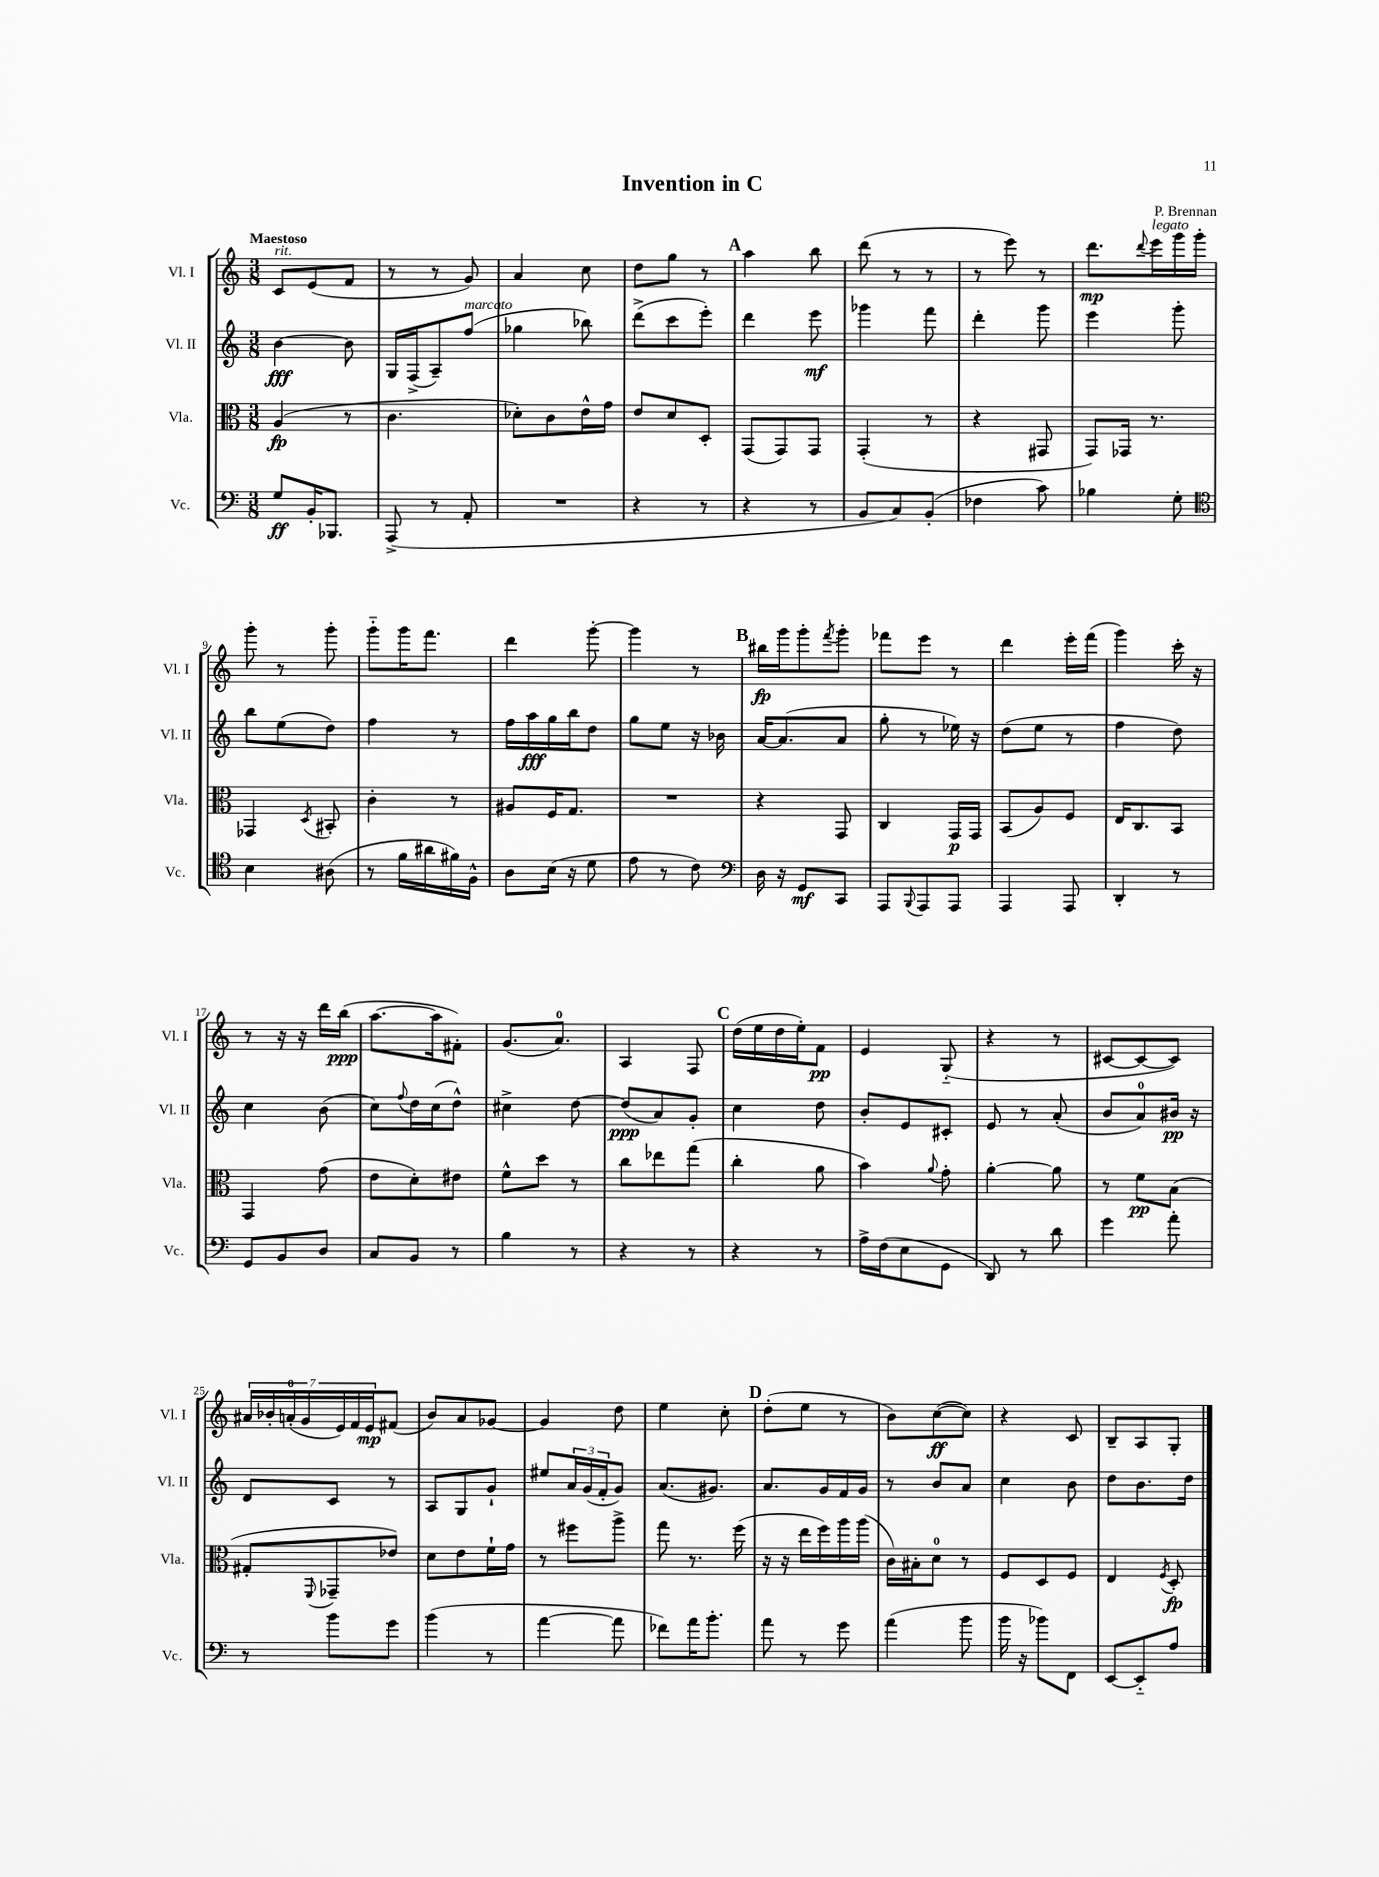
\header { title = "Invention in C" composer = "P. Brennan" }
<<
\new StaffGroup <<
\new Staff = "s0" \with { instrumentName = "Vl. I" shortInstrumentName = "Vl. I" } {
    \clef treble \key c \major \numericTimeSignature \time 3/8 \tempo "Maestoso"
    c'8^\markup { \italic "rit." } e'8( f'8 |
    r8 r8 g'8) |
    a'4 c''8 |
    d''8 g''8 r8 |
    \mark \markup { \bold "A" } a''4 b''8 |
    d'''8( r8 r8 |
    r8 e'''8) r8 |
    d'''8.\mp \appoggiatura { d'''8 } e'''16^\markup { \italic "legato" } g'''16 g'''16-. |
    g'''8-. r8 g'''8-. |
    g'''8-_ g'''16 f'''8. |
    d'''4 g'''8~-. |
    g'''4 r8 |
    \mark \markup { \bold "B" } bis''16\fp g'''16 g'''8-. \acciaccatura { f'''8 } g'''8-. |
    fes'''8 e'''8 r8 |
    d'''4 e'''16-. f'''16( |
    g'''4) c'''16-. r16 |
    r8 r16 r16 d'''16 b''16\ppp( |
    a''8.~ a''16 fis'8-.) |
    g'8.( a'8.-0) |
    a4 f8 |
    \mark \markup { \bold "C" } d''16( e''16 d''16 e''16-.) f'8\pp |
    e'4 g8-_( |
    r4 r8 |
    cis'8~ cis'8~ cis'8) |
    \tuplet 7/4 { ais'16 bes'16-. a'16-0-.( g'16 e'16) f'16 e'16\mp } fis'8( |
    b'8) a'8 ges'8~ |
    ges'4 d''8 |
    e''4 c''8-. |
    \mark \markup { \bold "D" } d''8-.( e''8 r8 |
    b'8) c''8~\ff( c''8) |
    r4 c'8 |
    b8-- a8 g8-. \bar "|." |
}
\new Staff = "s1" \with { instrumentName = "Vl. II" shortInstrumentName = "Vl. II" } {
    \clef treble \key c \major \numericTimeSignature \time 3/8
    b'4~\fff b'8 |
    g16 f16->( a8--) f''8^\markup { \italic "marcato" }( |
    ges''4 bes''8) |
    d'''8->( c'''8 e'''8-.) |
    \mark \markup { \bold "A" } d'''4 e'''8\mf |
    ges'''4 f'''8 |
    d'''4-. g'''8 |
    e'''4 g'''8-. |
    b''8 e''8( d''8) |
    f''4 r8 |
    f''16 a''16\fff g''16 b''16 d''8 |
    g''8 e''8 r16 bes'16 |
    \mark \markup { \bold "B" } a'16~ a'8.( a'8 |
    g''8-. r8 ees''16) r16 |
    d''8( e''8 r8 |
    f''4 d''8) |
    c''4 b'8( |
    c''8) \appoggiatura { f''8 } d''16 c''16( d''8-^) |
    cis''4-> d''8~ |
    d''8\ppp( a'8) g'8-. |
    \mark \markup { \bold "C" } c''4 d''8 |
    b'8-. e'8 cis'8-. |
    e'8 r8 a'8-.( |
    b'8 a'8-0) bis'16\pp r16 |
    d'8 c'8 r8 |
    a8 g8 g'8-! |
    eis''8 \tuplet 3/2 { a'16 g'16( f'16-. } g'8) |
    a'8.( gis'8.) |
    \mark \markup { \bold "D" } a'8. g'16 f'16 g'16 |
    r8 b'8 a'8 |
    c''4 b'8 |
    d''8 b'8. d''16 \bar "|." |
}
\new Staff = "s2" \with { instrumentName = "Vla." shortInstrumentName = "Vla." } {
    \clef alto \key c \major \numericTimeSignature \time 3/8
    a4\fp( r8 |
    c'4. |
    des'8-.) c'8 e'16-^ g'16 |
    e'8 d'8 d8-. |
    \mark \markup { \bold "A" } g,8( g,8) g,8 |
    g,4-.( r8 |
    r4 gis,8 |
    g,8) ges,16 r8. |
    ges,4 \acciaccatura { d8 } bis,8-. |
    c'4-. r8 |
    ais8 f16 g8. |
    R4. |
    \mark \markup { \bold "B" } r4 g,8 |
    c4 g,16\p g,16 |
    b,8( a8) f8 |
    e16 c8. b,8 |
    g,4 g'8( |
    e'8 d'8-.) eis'8 |
    f'8-^ d''8 r8 |
    c''8 ees''8 g''8( |
    \mark \markup { \bold "C" } c''4-. a'8 |
    b'4) \appoggiatura { a'8 } g'8-. |
    a'4~-. a'8 |
    r8 f'8\pp b8( |
    gis8-. \appoggiatura { f,8 } ges,8-- ees'8) |
    d'8 e'8 f'16-! g'16 |
    r8 fis''8 a''8-> |
    g''8 r8. f''16( |
    \mark \markup { \bold "D" } r16 r16 e''16 f''16) a''16 a''16( |
    c'16) bis16-. d'8-0 r8 |
    f8 d8 f8 |
    e4 \acciaccatura { f8 } d8-.\fp \bar "|." |
}
\new Staff = "s3" \with { instrumentName = "Vc." shortInstrumentName = "Vc." } {
    \clef bass \key c \major \numericTimeSignature \time 3/8
    g8\ff b,16-. bes,,8. |
    a,,8->( r8 a,8-. |
    R4. |
    r4 r8 |
    \mark \markup { \bold "A" } r4 r8 |
    b,8 c8) b,8-.( |
    fes4 c'8) |
    bes4 g8-. |
    \clef tenor b4 ais8( |
    r8 f'16 ais'16 fis'16) f16-^ |
    a8 b16( r16 d'8 |
    e'8 r8 c'8) |
    \mark \markup { \bold "B" } \clef bass d16 r16 g,8\mf c,8 |
    a,,8 \appoggiatura { b,,8 } a,,8 a,,8 |
    a,,4 a,,8 |
    d,4-. r8 |
    g,8 b,8 d8 |
    c8 b,8 r8 |
    b4 r8 |
    r4 r8 |
    \mark \markup { \bold "C" } r4 r8 |
    a16-> f16( e8 g,8 |
    d,8) r8 d'8 |
    g'4 a'8-. |
    r8 b'8 g'8 |
    b'4( r8 |
    a'4~ a'8 |
    fes'8) a'16 b'8.-. |
    \mark \markup { \bold "D" } a'8 r8 g'8 |
    a'4( b'8 |
    b'16 r16 bes'8) f,8 |
    e,8~ e,8-_ a8 \bar "|." |
}
>>
>>
